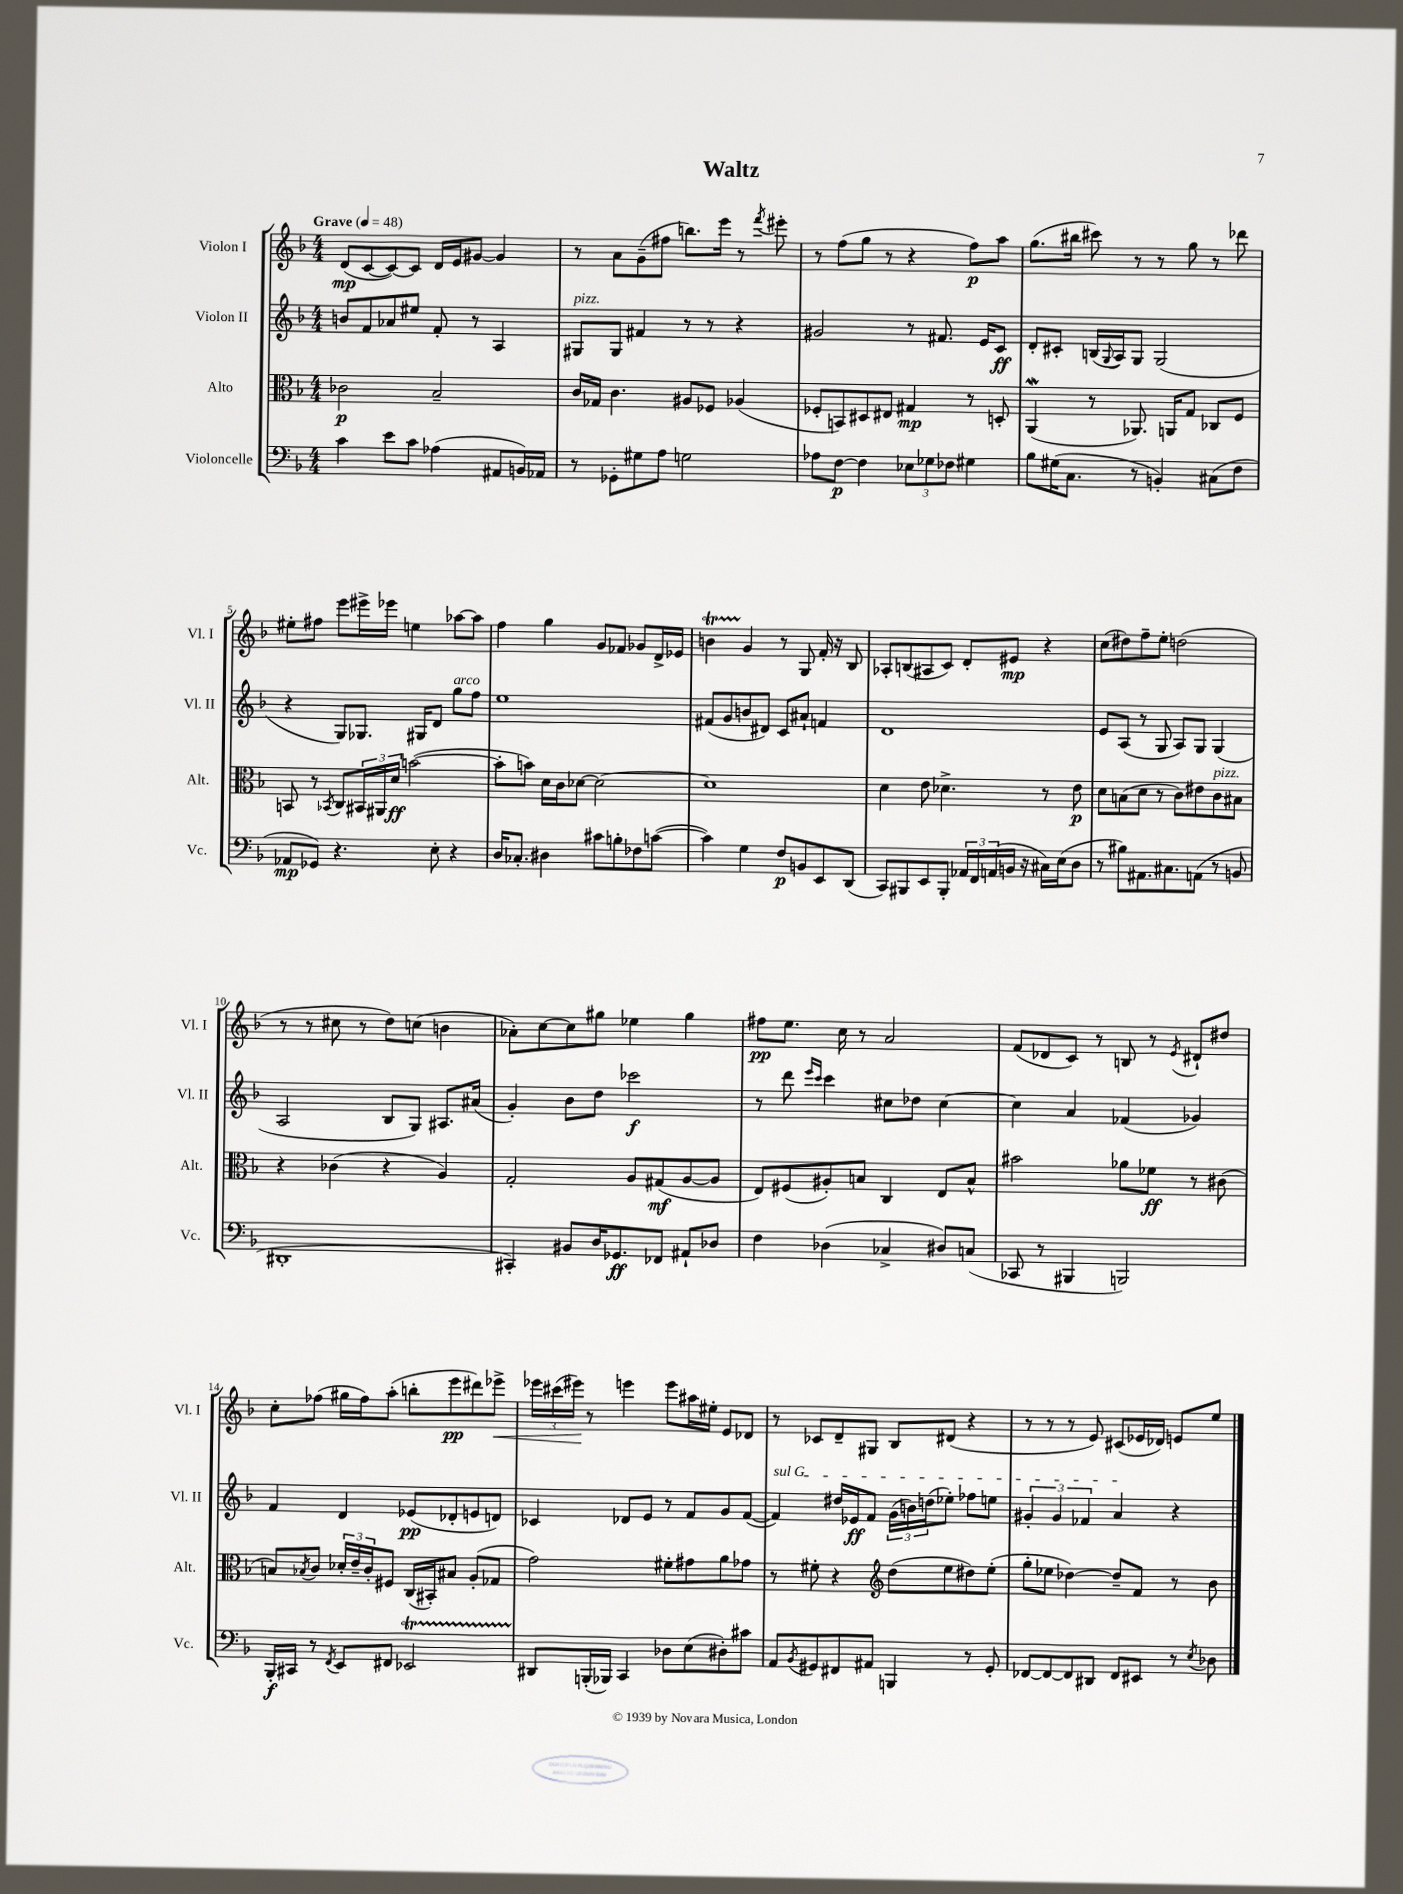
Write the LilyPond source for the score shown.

\header { title = "Waltz" }
<<
\new StaffGroup <<
\new Staff = "s0" \with { instrumentName = "Violon I" shortInstrumentName = "Vl. I" } {
    \clef treble \key f \major \numericTimeSignature \time 4/4 \tempo "Grave" 4 = 48
    d'8\mp( c'8~ c'8~) c'8 d'16 e'16 gis'8~ gis'4 |
    r8 a'8 g'8--( fis''8 b''8.) e'''16 r8 \acciaccatura { f'''8 } eis'''8-. |
    r8 f''8( g''8 r8 r4 f''8\p) a''8 |
    g''8.( bis''16 cis'''8) r8 r8 g''8 r8 des'''8 |
    eis''8-. fis''8 e'''8 eis'''16-> ees'''16 e''4 aes''8~ aes''8 |
    f''4 g''4 g'8 fes'8 ges'8 d'16-> ees'16 |
    b'4\startTrillSpan g'4\stopTrillSpan r8 g8 f'16-. r16 bes8 |
    aes8-. b8( ais8 c'8) d'8-. eis'8\mp r4 |
    c''8( dis''8) f''8-- e''8-. d''2( |
    r8 r8 cis''8 r8 d''8) c''8( b'4 |
    aes'8-.) c''8~ c''8 gis''8 ees''4 gis''4 |
    fis''8\pp e''8. c''16 r8 a'2 |
    f'8( des'8 c'8) r8 b8 r8 \acciaccatura { e'8 } dis'8-! dis''8 |
    c''8-. fes''8( gis''16 fes''16) a''8-.( b''8-. e'''8\pp dis'''8) ees'''8->\< |
    \tuplet 3/2 { ees'''16 cis'''16( eis'''16\!) } r8 e'''4 e'''8 ais''16 eis''16-. e'8 des'8 |
    r8 ces'8 d'8-- gis8 bes8 dis'8( r4 |
    r8 r8 r8 e'8) cis'8( ees'16 des'16) e'8 e''8 \bar "|." |
}
\new Staff = "s1" \with { instrumentName = "Violon II" shortInstrumentName = "Vl. II" } {
    \clef treble \key f \major \numericTimeSignature \time 4/4
    b'8 f'8 aes'8 eis''8 f'8-. r8 a4 |
    gis8^\markup { \italic "pizz." } gis8 fis'4 r8 r8 r4 |
    gis'2 r8 fis'8. e'16 c'8\ff |
    d'8-. cis'8-. b16( \appoggiatura { g8 } a16) g8 g2( |
    r4 g8) ges8. gis16 d'8 g''8^\markup { \italic "arco" } f''8 |
    e''1 |
    fis'8( g'8 b'8 dis'8) c'8 ais'8-! f'4 |
    d'1 |
    e'8 a8( r8 g8 a8) g8 g4( |
    a2 bes8 g8) ais8. ais'16( |
    g'4-.) bes'8 d''8 ces'''2\f |
    r8 d'''8 \grace { e'''16 c'''16 } c'''4 cis''8 des''8 cis''4~ |
    cis''4 a'4 fes'4( ges'4) |
    f'4 d'4 ees'8\pp( des'8-. e'8 d'8) |
    ces'4 des'8 e'8 r8 f'8 g'8 f'8~( |
    \once \override TextSpanner.bound-details.left.text = \markup { \italic "sul G" } f'4\startTextSpan) dis''16 ees'16\ff f'8 \tuplet 3/2 { g'16( b'16) d''16( } ees''8-.) fes''8 e''8 |
    \tuplet 3/2 { gis'4-. gis'4 fes'4 } a'4\stopTextSpan r4 \bar "|." |
}
\new Staff = "s2" \with { instrumentName = "Alto" shortInstrumentName = "Alt." } {
    \clef alto \key f \major \numericTimeSignature \time 4/4
    ces'2\p bes2-- |
    c'16 ges16 c'4. ais8 fes8 aes4( |
    fes8-. b,8) dis8 eis8 gis4\mp r8 d8-. |
    a,4\mordent( r8 aes,8.) a,16 g8 ces8 f8 |
    b,8 r8 \acciaccatura { bes,8 } c8 \tuplet 3/2 { bis,16 ais,16 d'16\ff } b'2~( |
    b'8-. b'8) d'16 c'16 des'8~ des'2~ |
    des'1 |
    d'4 e'8 des'4.-> r8 e'8\p |
    d'8 b8( d'8 r8 c'8) eis'8 c'8^\markup { \italic "pizz." } bis8 |
    r4 ces'4( r4 a4) |
    g2-. a8 gis8\mf( a8~ a8 |
    e8) fis8( ais8-.) b8 c4 e8 b8-^ |
    bis'2 aes'8 fes'8\ff r8 cis'8( |
    b8) \acciaccatura { bes8 } c'8 \tuplet 3/2 { des'16-. e'16-- c'16-. } fis8 c16( bis,16-.) bis8 a8-.( ges8 |
    g'2) fis'8-. gis'8 a'8 ges'8 |
    r8 fis'8-. r4 \clef treble d''8( e''8 dis''8) e''8-.( |
    g''8-. ees''8 des''4~) des''8-- f'8 r8 bes'8 \bar "|." |
}
\new Staff = "s3" \with { instrumentName = "Violoncelle" shortInstrumentName = "Vc." } {
    \clef bass \key f \major \numericTimeSignature \time 4/4
    c'4 e'8 c'8 aes4( ais,8 b,16) aes,16 |
    r8 ges,8-. gis8 a8 g2 |
    aes8 f8~\p f4 \tuplet 3/2 { ees8 ges8 fes8 } gis4 |
    bes8 gis16( c8. r8 b,4-.) cis8( f8 |
    aes,8\mp ges,8) r4. e8-. r4 |
    d16 ces8.-. dis4 cis'8 b8-. fes8 c'8~( |
    c'4) g4 f8\p b,8 e,8 d,8( |
    c,8) bis,,8 e,8 bis,,8-. \tuplet 3/2 { aes,16 f,16 a,16( } b,16 r16 cis16) e16( d8 |
    r8 bis8) ais,8. cis8. a,8( r8 b,8 |
    dis,1-. |
    cis,4-.) bis,8 d16 ges,8.\ff fes,8 ais,8-! des8 |
    f4 des4( ces4-> dis8) c8( |
    ces,8 r8 bis,,4 b,,2) |
    bes,,16-.\f cis,16 r8 \acciaccatura { f,8 } e,8 fis,8 ees,2\startTrillSpan |
    dis,8\stopTrillSpan b,,16-.( bes,,16) c,4 des8 e8( dis8-.) cis'8 |
    a,8 \acciaccatura { bes,8 } gis,8 fis,8 ais,8 b,,4 r8 gis,8-. |
    fes,8~ fes,8~ fes,8 dis,8 fes,8 eis,8 r8 \acciaccatura { e8 } des8 \bar "|." |
}
>>
>>
